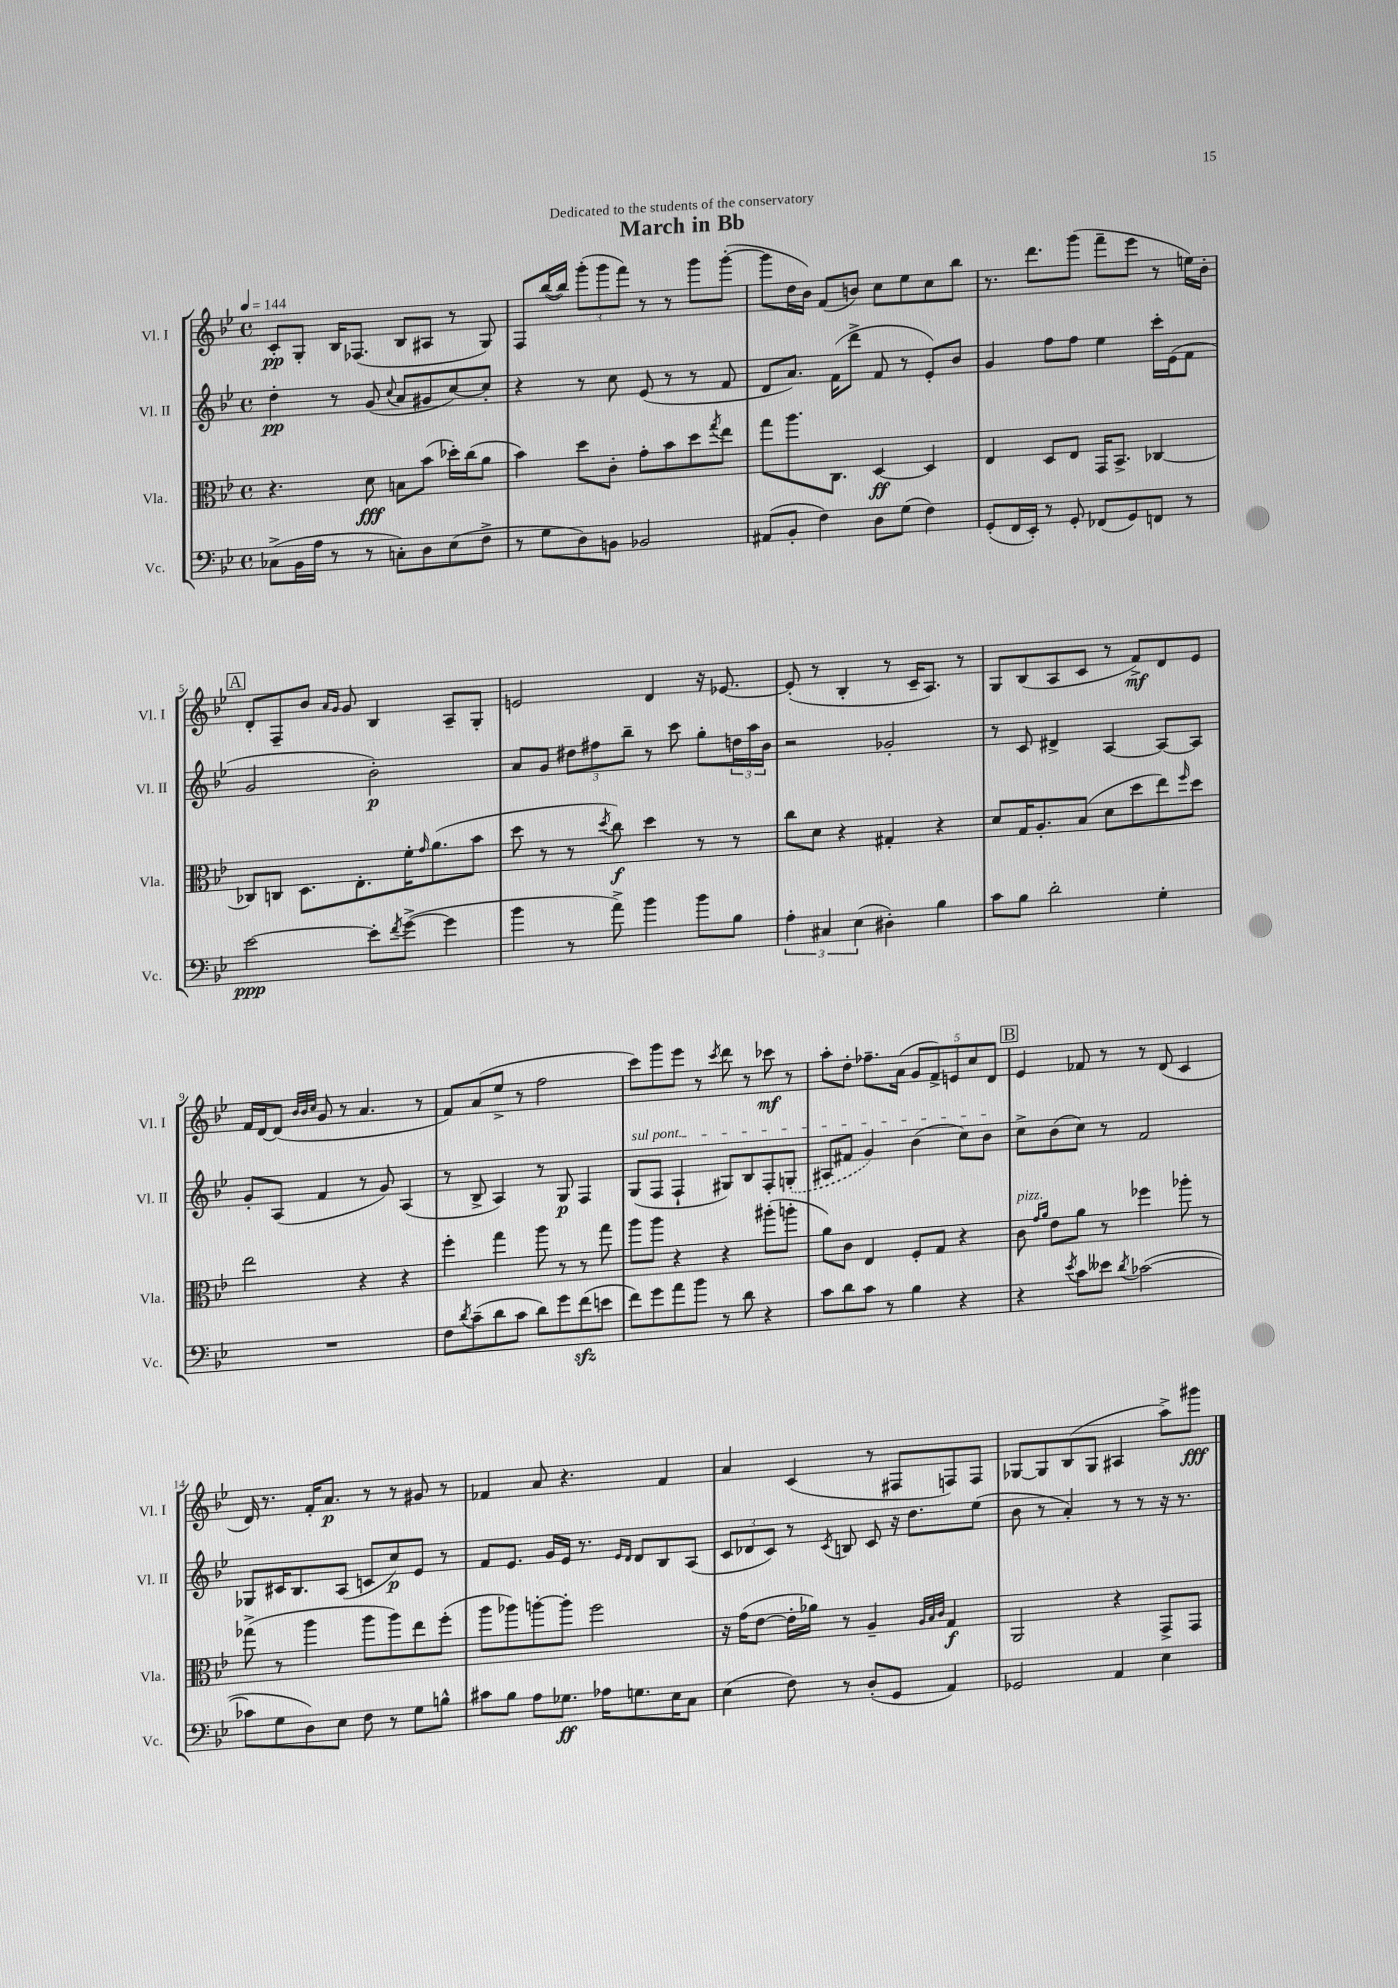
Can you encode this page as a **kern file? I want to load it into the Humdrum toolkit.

**kern	**kern	**kern	**kern
*staff4	*staff3	*staff2	*staff1
*clefF4	*clefC3	*clefG2	*clefG2
*k[b-e-]	*k[b-e-]	*k[b-e-]	*k[b-e-]
*M4/4	*M4/4	*M4/4	*M4/4
*met(c)	*met(c)	*met(c)	*met(c)
*MM144	*MM144	*MM144	*MM144
(8C-^	4.r	4dd'	8c'
16BB-	.	.	8G'
16A	.	.	.
8r	.	8r	16B-
.	.	.	(8.F-
8r	8d	(8g	.
.	.	8qqcc	.
8C')	8B	8a	8B-
8D	(8b-	8g#	8A#
(8E-	16dd-')	[8cc)	8r
.	(16cc	.	.
8F^	8a	8cc']	8G)
=	=	=	=
8r	4b-)	4r	8F
8G	.	.	([16bb-
.	.	.	16bb-])
8D)	8dd	8r	(12ggg'
.	.	.	12ggg
8BB	8c'	8cc	.
.	.	.	12fff)
2BB-	8g'	(8e-	8r
.	8b-	8r	8r
.	8dd	8r	8ggg
.	8qgg	.	.
.	8ee-	8f	([8ggg'
=	=	=	=
(8AA#	8gg	8d	8ggg]
8BB-'	8.aa	8.a)	16dd
.	.	.	16b-)
4F)	.	.	(8f
.	8.C	(16f	.
.	.	8ddd^	8b)
8D	[4D	8f	8cc
(8G	.	8r	8ee-
4F)	4D]	8e-')	8cc
.	.	8b-	8bb-
=	=	=	=
(8GG'	4E-	4g	8.r
16FF	.	.	.
16EE-')	.	.	8.ddd
8r	8D	8ff	.
8GG'	8E-	8ff	(8ggg
(8FF-	16GG	4ee-	8fff~
.	8.BB-^	.	.
8GG)	.	.	8eee-
8FF	[4C-	16ccc'	8r
.	.	(16e-	.
8r	.	8f	16ee)
.	.	.	16b-'
=	=	=	=
[2e-	8C-]	2g	8d'
.	8C	.	8F~
.	8.D	.	8b-
.	.	.	16qqa
.	.	.	16qqg
.	.	.	8g
.	8.E-'	.	.
8e-']	.	2b-')	4B-
8qf	.	.	.
([8g^	16f'	.	.
.	16qqg	.	.
.	(8.a	.	.
4g]	.	.	8A~
.	8b-	.	8G'
=	=	=	=
4b-	8dd	8a	2e
.	8r	8g	.
8r	8r	12dd#	.
.	.	12ff#	.
.	8qdd	.	.
8a^)	8cc)	.	.
.	.	12bb-~	.
4b-	4dd	8r	4d
.	.	8ccc	.
8b-	8r	8gg'	16r
.	.	.	[8.e-
8B-	8r	24dd	.
.	.	24aa	.
.	.	24b-	.
=	=	=	=
6A'	8cc	2r	(8e-']
.	8d	.	8r
6C#	.	.	.
.	4r	.	4B-'
(6E-	.	.	.
4D#')	4G#'	2g-'	8r
.	.	.	16c~
.	.	.	8.A)
4B-	4r	.	.
.	.	.	8r
=	=	=	=
8c	8d	8r	8G
8B-	16G	8c	(8B-
.	8.A'	.	.
2d'	.	4d#^	8A
.	(8B-	.	8c
.	8d	[4A	8r
.	8dd	.	8f^)
4G'	8ee-)	8A_	8d
.	16qqff	.	.
.	8dd	8A]	8e-
=	=	=	=
1r	2ee-	8g'	16f
.	.	.	[16d
.	.	(8A	(8d]
.	.	.	32qqb-
.	.	.	32qqb-
.	.	.	32qqcc
.	.	4f	8g
.	.	.	8r
.	4r	8r	4.a
.	.	8g)	.
.	4r	(4A	.
.	.	.	8r
=	=	=	=
8F	4ff'	8r	8f)
8qd	.	.	.
(8c~	.	8B-^	(8a
8d	4gg	4A)	8ee-^
8c	.	.	8r
8d)	8aa	8r	2ff
8g	8r	8G	.
(8f	8r	4F	.
8e	8gg	.	.
=	=	=	=
8f)	8aa	(8G	8ccc)
8g	8aa	8F	8ggg
8a	4r	4F`	8eee-
8b-	.	.	8r
.	.	.	8qccc
8r	4r	8G#)	8ddd
8d	.	8B-	8r
4r	(8aa#'	8F'	8ccc-
.	8aa'	(8G'	8r
=	=	=	=
8c	8a)	8A#	8aa'
8d	8c	8f#	8dd'
8c	4E-	4g)	8.ff-~
8r	.	.	.
.	.	.	(16a
4B-	8F'	(4b-	10g
.	.	.	10f^)
.	8G	.	.
.	.	.	10e
4r	4r	8cc)	.
.	.	.	10cc
.	.	8b-	.
.	.	.	10d
=	=	=	=
4r	8c	8cc^	4e-
.	16qqg	.	.
.	16qqa	.	.
.	8e-	(8b-	.
8qe-	.	.	.
8c	8a	8cc)	8f-
8e--	8r	8r	8r
8qd	.	.	.
([2c-	4ff-	2f	8r
.	.	.	(8d
.	8aa-'	.	4c
.	8r	.	.
=	=	=	=
8c-]	(8gg-^	8G-	16d)
.	.	.	8.r
8G	8r	16c#	.
.	.	8.B-	.
8D)	4aa	.	16f'
.	.	.	8.a
8E-	.	(8A	.
8F	8aa	8c	8r
8r	8aa)	8cc)	8r
8G	8ee-	8e-	8g#
8B^^	(8ff'	8r	8r
=	=	=	=
8c#	8aa	8f	4f-
8B-	8aa-)	8.e-	.
8A	[8aa'	.	8a
.	.	16g	.
8.G-	8aa']	16e-	4.r
.	.	8.r	.
.	2ff	.	.
16A-	.	.	.
.	.	16qqe-	.
.	.	16qqd	.
8.G	.	8d	.
.	.	8B-	4f-
16E-	.	.	.
8C	.	(8A	.
=	=	=	=
(4E-	16r	12c	4a
.	(16g	.	.
.	.	12d-	.
.	[8e-	.	.
.	.	12c)	.
8F)	16e-']	8r	(4c
.	16a-)	.	.
.	.	8qc	.
8r	8r	8B	.
(8D'	4A~	8c	8r
8GG	.	16r	8F#
.	.	8.dd	.
.	32qqA	.	.
.	32qqB-	.	.
.	32qqc	.	.
4AA)	4G	.	8F)
.	.	(8ee-	8F
=	=	=	=
2GG-	2AA	8b-	[8G-
.	.	8r	8G-]
.	.	4a')	(8B-
.	.	.	8G-
4AA	4r	8r	4A#
.	.	8r	.
4E-	8GG^	16r	8aa^)
.	.	8.r	.
.	8GG	.	8ggg#
==	==	==	==
*-	*-	*-	*-
